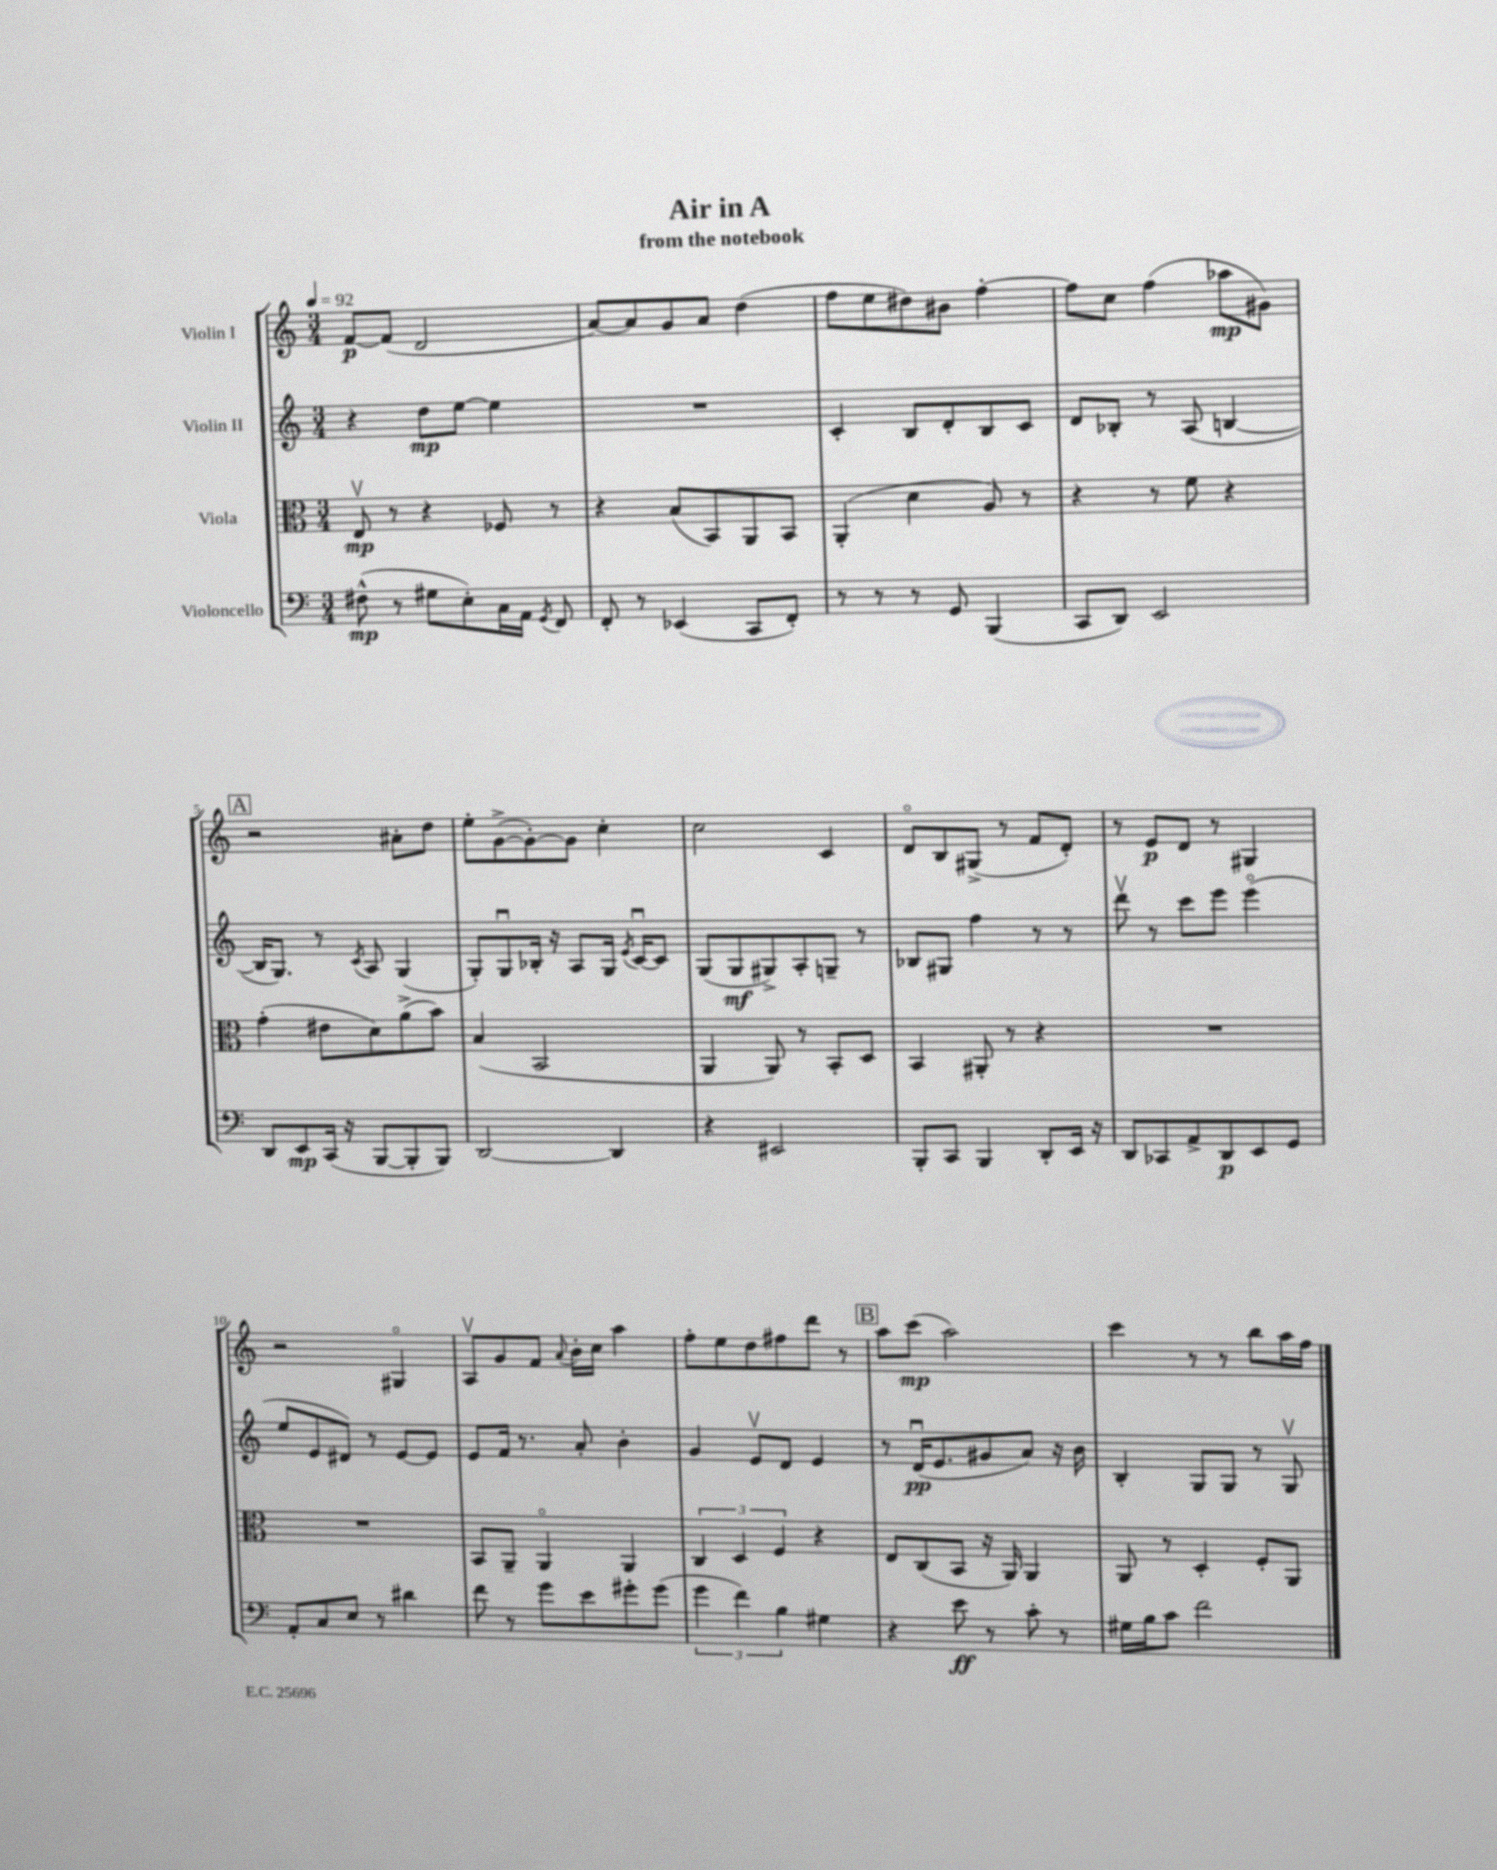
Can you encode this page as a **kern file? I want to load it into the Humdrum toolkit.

**kern	**dynam	**kern	**dynam	**kern	**dynam	**kern	**dynam
*part4	*part4	*part3	*part3	*part2	*part2	*part1	*part1
*staff4	*staff4	*staff3	*staff3	*staff2	*staff2	*staff1	*staff1
*I"Violoncello	*	*I"Viola	*	*I"Violin II	*	*I"Violin I	*
*clefF4	*	*clefC3	*	*clefG2	*	*clefG2	*
*k[]	*	*k[]	*	*k[]	*	*k[]	*
*M3/4	*	*M3/4	*	*M3/4	*	*M3/4	*
*MM92	*	*MM92	*	*MM92	*	*MM92	*
=1	=1	=1	=1	=1	=1	=1	=1
(8F#X^^\	mp	8Ev/	mp	4r	.	[8f/L	p
8r	.	8r	.	.	.	(8f/J]	.
8G#X\L	.	4r	.	8dd\L	mp	2d/	.
8E'\)	.	.	.	[8ee\J	.	.	.
16C\L	.	8F-X/	.	4ee\]	.	.	.
16AA\JJ	.	.	.	.	.	.	.
8qGG/	.	.	.	.	.	.	.
8FF/	.	8r	.	.	.	.	.
=2	=2	=2	=2	=2	=2	=2	=2
8FF'/	.	4r	.	2.r	.	[8a/L)	.
8r	.	.	.	.	.	8a/]	.
(4EE-X/	.	(8B/L	.	.	.	8g/	.
.	.	8BB/)	.	.	.	8a/J	.
8CC/L	.	8AA/	.	.	.	(4dd\	.
8FF'/J)	.	8BB/J	.	.	.	.	.
=3	=3	=3	=3	=3	=3	=3	=3
8r	.	(4AA'/	.	4c'/	.	8ff\L	.
8r	.	.	.	.	.	8ee\	.
8r	.	4d\	.	8B/L	.	8dd#X\)	.
8GG/	.	.	.	8d'/	.	8b#X\J	.
(4BBB/	.	8A/)	.	8B/	.	[4ff'\	.
.	.	8r	.	8c/J	.	.	.
=4	=4	=4	=4	=4	=4	=4	=4
8CC/L	.	4r	.	8d/L	.	8ff\L]	.
8DD/J)	.	.	.	8B-X'/J	.	8cc\J	.
2EE/	.	8r	.	8r	.	(4ff\	.
.	.	8f\	.	(8A/	.	.	.
.	.	4r	.	[4Bn/	.	8aa-X\L	mp
.	.	.	.	.	.	8g#X\J)	.
!!LO:LB:g=z
!!LO:REH:place=s1:t=A
=5	=5	=5	=5	=5	=5	=5	=5
8DD/L	.	(4g'\	.	16B/KL]	.	2r	.
.	.	.	.	8.G/J)	.	.	.
8EE/	mp	.	.	.	.	.	.
(16CC/Jk	.	8e#X\L	.	8r	.	.	.
16r	.	.	.	.	.	.	.
.	.	.	.	8qc/	.	.	.
[8BBB/L	.	8d\)	.	8A/	.	.	.
8BBB'/]	.	(8a^\	.	(4G/	.	8a#X'\L	.
8BBB/J)	.	8b\J)	.	.	.	8dd\J	.
=6	=6	=6	=6	=6	=6	=6	=6
[2DD/	.	(4B/	.	8G'/L)	.	8ee'\L	.
.	.	.	.	8Gu/	.	([8g^\	.
.	.	2BB/	.	16B-X'/Jk	.	8g'\_)	.
.	.	.	.	16r	.	.	.
.	.	.	.	8A/L	.	8g\J]	.
4DD/]	.	.	.	16G/Jk	.	4cc'\	.
.	.	.	.	8qe/	.	.	.
.	.	.	.	[16cu/KL	.	.	.
.	.	.	.	8c/J]	.	.	.
=7	=7	=7	=7	=7	=7	=7	=7
4r	.	4AA/	.	(8G/L	.	2cc\	.
.	.	.	.	8G/	mf	.	.
2EE#X/	.	8AA/)	.	8G#X^/)	.	.	.
.	.	8r	.	8A'/	.	.	.
.	.	8BB'/L	.	8Gn~/J	.	4c/	.
.	.	8D/J	.	8r	.	.	.
=8	=8	=8	=8	=8	=8	=8	=8
8BBB'/L	.	4BB/	.	8B-X/L	.	8d/L	.
8CC/J	.	.	.	8G#X/J	.	8B/	.
4BBB/	.	8AA#X'/	.	4ff\	.	(8G#X^/J	.
.	.	8r	.	.	.	8r	.
8DD'/L	.	4r	.	8r	.	8f/L	.
16EE/Jk	.	.	.	8r	.	8d'/J)	.
16r	.	.	.	.	.	.	.
=9	=9	=9	=9	=9	=9	=9	=9
8DD/L	.	2.r	.	8dddv\	.	8r	.
8CC-X/	.	.	.	8r	.	8e/L	p
8AA^/	.	.	.	8ccc\L	.	8d/J	.
8DD/	p	.	.	8eee\J	.	8r	.
8EE/	.	.	.	(4eee\	.	4G#X/	.
8GG/J	.	.	.	.	.	.	.
!!LO:LB:g=z
=10	=10	=10	=10	=10	=10	=10	=10
8AA'/L	.	2.r	.	8ee/L	.	2r	.
8C/	.	.	.	8e/	.	.	.
8E/J	.	.	.	8d#X/J)	.	.	.
8r	.	.	.	8r	.	.	.
4d#X\	.	.	.	[8e/L	.	4G#X/	.
.	.	.	.	8e/J]	.	.	.
=11	=11	=11	=11	=11	=11	=11	=11
8f\	.	8BB/L	.	8e/L	.	8Av/L	.
8r	.	8AA~/J	.	16f/Jk	.	8g/	.
.	.	.	.	8.r	.	.	.
8g\L	.	4AA/	.	.	.	8f/J	.
.	.	.	.	.	.	8qqa/	.
8e\	.	.	.	8a'/	.	16b'\LL	.
.	.	.	.	.	.	16cc\JJ	.
8g#X'\	.	4AA/	.	4b'\	.	4aa\	.
(8g#\J	.	.	.	.	.	.	.
=12	=12	=12	=12	=12	=12	=12	=12
6g\	.	6C/	.	4g/	.	8ff'\L	.
.	.	.	.	.	.	8ee\	.
6f\)	.	6D/	.	.	.	.	.
.	.	.	.	8ev/L	.	8dd\	.
6B\	.	6F/	.	.	.	.	.
.	.	.	.	8d/J	.	8ff#X\	.
4G#X\	.	4r	.	4e/	.	8ddd\J	.
.	.	.	.	.	.	8r	.
!!LO:REH:place=s1:t=B
=13	=13	=13	=13	=13	=13	=13	=13
4r	.	8E/L	.	8r	.	8aa\L	.
.	.	(8C/	.	(16du/KL	pp	(8ccc\J	mp
.	.	.	.	8.e/	.	.	.
8e\	ff	8BB/J	.	.	.	2aa\)	.
8r	.	16r	.	8g#X/	.	.	.
.	.	16AA/)	.	.	.	.	.
8c'\	.	4AA/	.	8a/J)	.	.	.
8r	.	.	.	16r	.	.	.
.	.	.	.	16b\	.	.	.
=14	=14	=14	=14	=14	=14	=14	=14
16G#X\LL	.	8AA/	.	4B'/	.	4ccc\	.
16B\J	.	.	.	.	.	.	.
8c\J	.	8r	.	.	.	.	.
2f\	.	4D'/	.	8G/L	.	8r	.
.	.	.	.	8G/J	.	8r	.
.	.	8F'/L	.	8r	.	8bb\L	.
.	.	8AA/J	.	8Gv/	.	16aa\L	.
.	.	.	.	.	.	16ff\JJ	.
==	==	==	==	==	==	==	==
*-	*-	*-	*-	*-	*-	*-	*-
